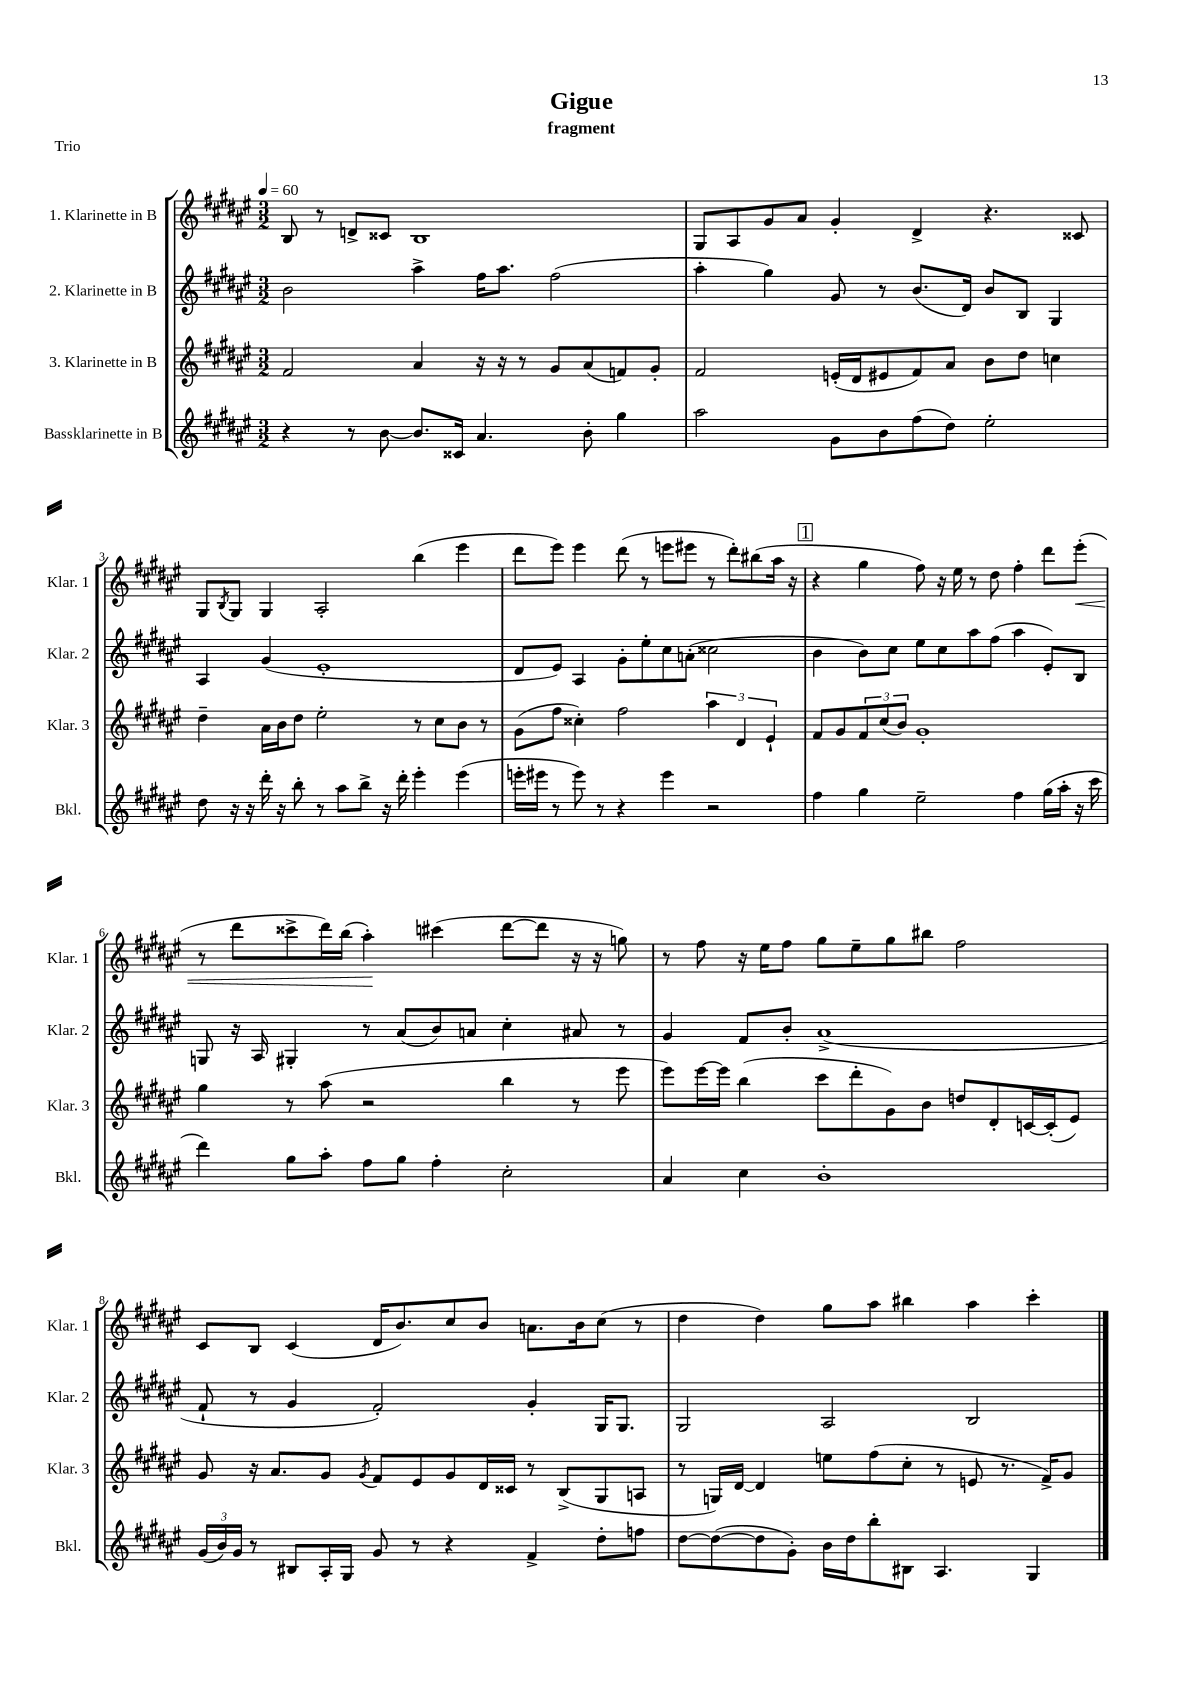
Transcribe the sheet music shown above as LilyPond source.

\header { title = "Gigue" subtitle = "fragment" piece = "Trio" }
<<
\new StaffGroup <<
\new Staff = "s0" \with { instrumentName = "1. Klarinette in B" shortInstrumentName = "Klar. 1" } {
    \clef treble \key fis \major \numericTimeSignature \time 3/2 \tempo 4 = 60
    b8 r8 d'8-> cisis'8 b1 |
    gis8 ais8 gis'8 ais'8 gis'4-. dis'4-> r4. cisis'8 |
    gis8 \acciaccatura { b8 } gis8 gis4 ais2-. b''4( eis'''4 |
    dis'''8 eis'''8) eis'''4 dis'''8( r8 e'''8 eis'''8 r8 dis'''8-.) bis''8( ais''16 r16 |
    \mark \markup { \box "1" } r4 gis''4 fis''8) r16 eis''16 r8 dis''8 fis''4-. dis'''8 eis'''8-.\<( |
    r8 dis'''8 cisis'''8-> dis'''16) b''16( ais''4-.\!) cis'''4( dis'''8~ dis'''8 r16 r16 g''8) |
    r8 fis''8 r16 eis''16 fis''8 gis''8 eis''8-- gis''8 bis''8 fis''2 |
    cis'8 b8 cis'4( dis'16 b'8.) cis''8 b'8 a'8. b'16 cis''8( r8 |
    dis''4 dis''4) gis''8 ais''8 bis''4 ais''4 cis'''4-. \bar "|." |
}
\new Staff = "s1" \with { instrumentName = "2. Klarinette in B" shortInstrumentName = "Klar. 2" } {
    \clef treble \key fis \major \numericTimeSignature \time 3/2
    b'2 ais''4-> fis''16 ais''8. fis''2( |
    ais''4-. gis''4) gis'8 r8 b'8.( dis'16) b'8 b8 gis4 |
    ais4 gis'4( eis'1-. |
    dis'8 eis'8) ais4 gis'8-. eis''8-. cis''8 a'8-.( cisis''2 |
    \mark \markup { \box "1" } b'4 b'8) cis''8 eis''8 cis''8 ais''8 fis''8( ais''4 eis'8-.) b8 |
    g8 r16 ais16 gis4-. r8 ais'8( b'8) a'8 cis''4-. ais'8 r8 |
    gis'4 fis'8 b'8-. ais'1->( |
    fis'8-! r8 gis'4 fis'2-.) gis'4-. gis16 gis8. |
    gis2 ais2 b2 \bar "|." |
}
\new Staff = "s2" \with { instrumentName = "3. Klarinette in B" shortInstrumentName = "Klar. 3" } {
    \clef treble \key fis \major \numericTimeSignature \time 3/2
    fis'2 ais'4 r16 r16 r8 gis'8 ais'8( f'8) gis'8-. |
    fis'2 e'16-.( dis'16 eis'8 fis'8) ais'8 b'8 dis''8 c''4 |
    dis''4-- ais'16 b'16 dis''8 eis''2-. r8 cis''8 b'8 r8 |
    gis'8( fis''8 cisis''4-.) fis''2 \tuplet 3/2 { ais''4 dis'4 eis'4-! } |
    \mark \markup { \box "1" } fis'8 gis'8 \tuplet 3/2 { fis'8 cis''8( b'8) } gis'1-. |
    gis''4 r8 ais''8( r2 b''4 r8 eis'''8 |
    eis'''8) eis'''16~ eis'''16 b''4( cis'''8 dis'''8-. gis'8) b'8 d''8 dis'8-. c'16~ c'16-.( eis'8) |
    gis'8 r16 ais'8. gis'8 \acciaccatura { gis'8 } fis'8 eis'8 gis'8 dis'16 cisis'16 r8 b8->( gis8 a8 |
    r8 g16) dis'16~ dis'4 e''8 fis''8( cis''8-. r8 e'8 r8. fis'16->) gis'8 \bar "|." |
}
\new Staff = "s3" \with { instrumentName = "Bassklarinette in B" shortInstrumentName = "Bkl." } {
    \clef treble \key fis \major \numericTimeSignature \time 3/2
    r4 r8 b'8~ b'8. cisis'16 ais'4. b'8-. gis''4 |
    ais''2 gis'8 b'8 fis''8( dis''8) eis''2-. |
    dis''8 r16 r16 dis'''16-. r16 b''8-. r8 ais''8 b''8-> r16 dis'''16-. eis'''4-. eis'''4( |
    e'''16-. eis'''16 r8 eis'''8) r8 r4 eis'''4 r2 |
    \mark \markup { \box "1" } fis''4 gis''4 eis''2-- fis''4 gis''16( ais''16-. r16 cis'''16 |
    dis'''4) gis''8 ais''8-. fis''8 gis''8 fis''4-. cis''2-. |
    ais'4 cis''4 b'1-. |
    \tuplet 3/2 { gis'16( b'16) gis'16 } r8 bis8 ais16-. gis16 gis'8 r8 r4 fis'4-> dis''8-. f''8 |
    dis''8~ dis''8~( dis''8 gis'8-.) b'16 dis''16 b''8-. bis8 ais4. gis4 \bar "|." |
}
>>
>>
